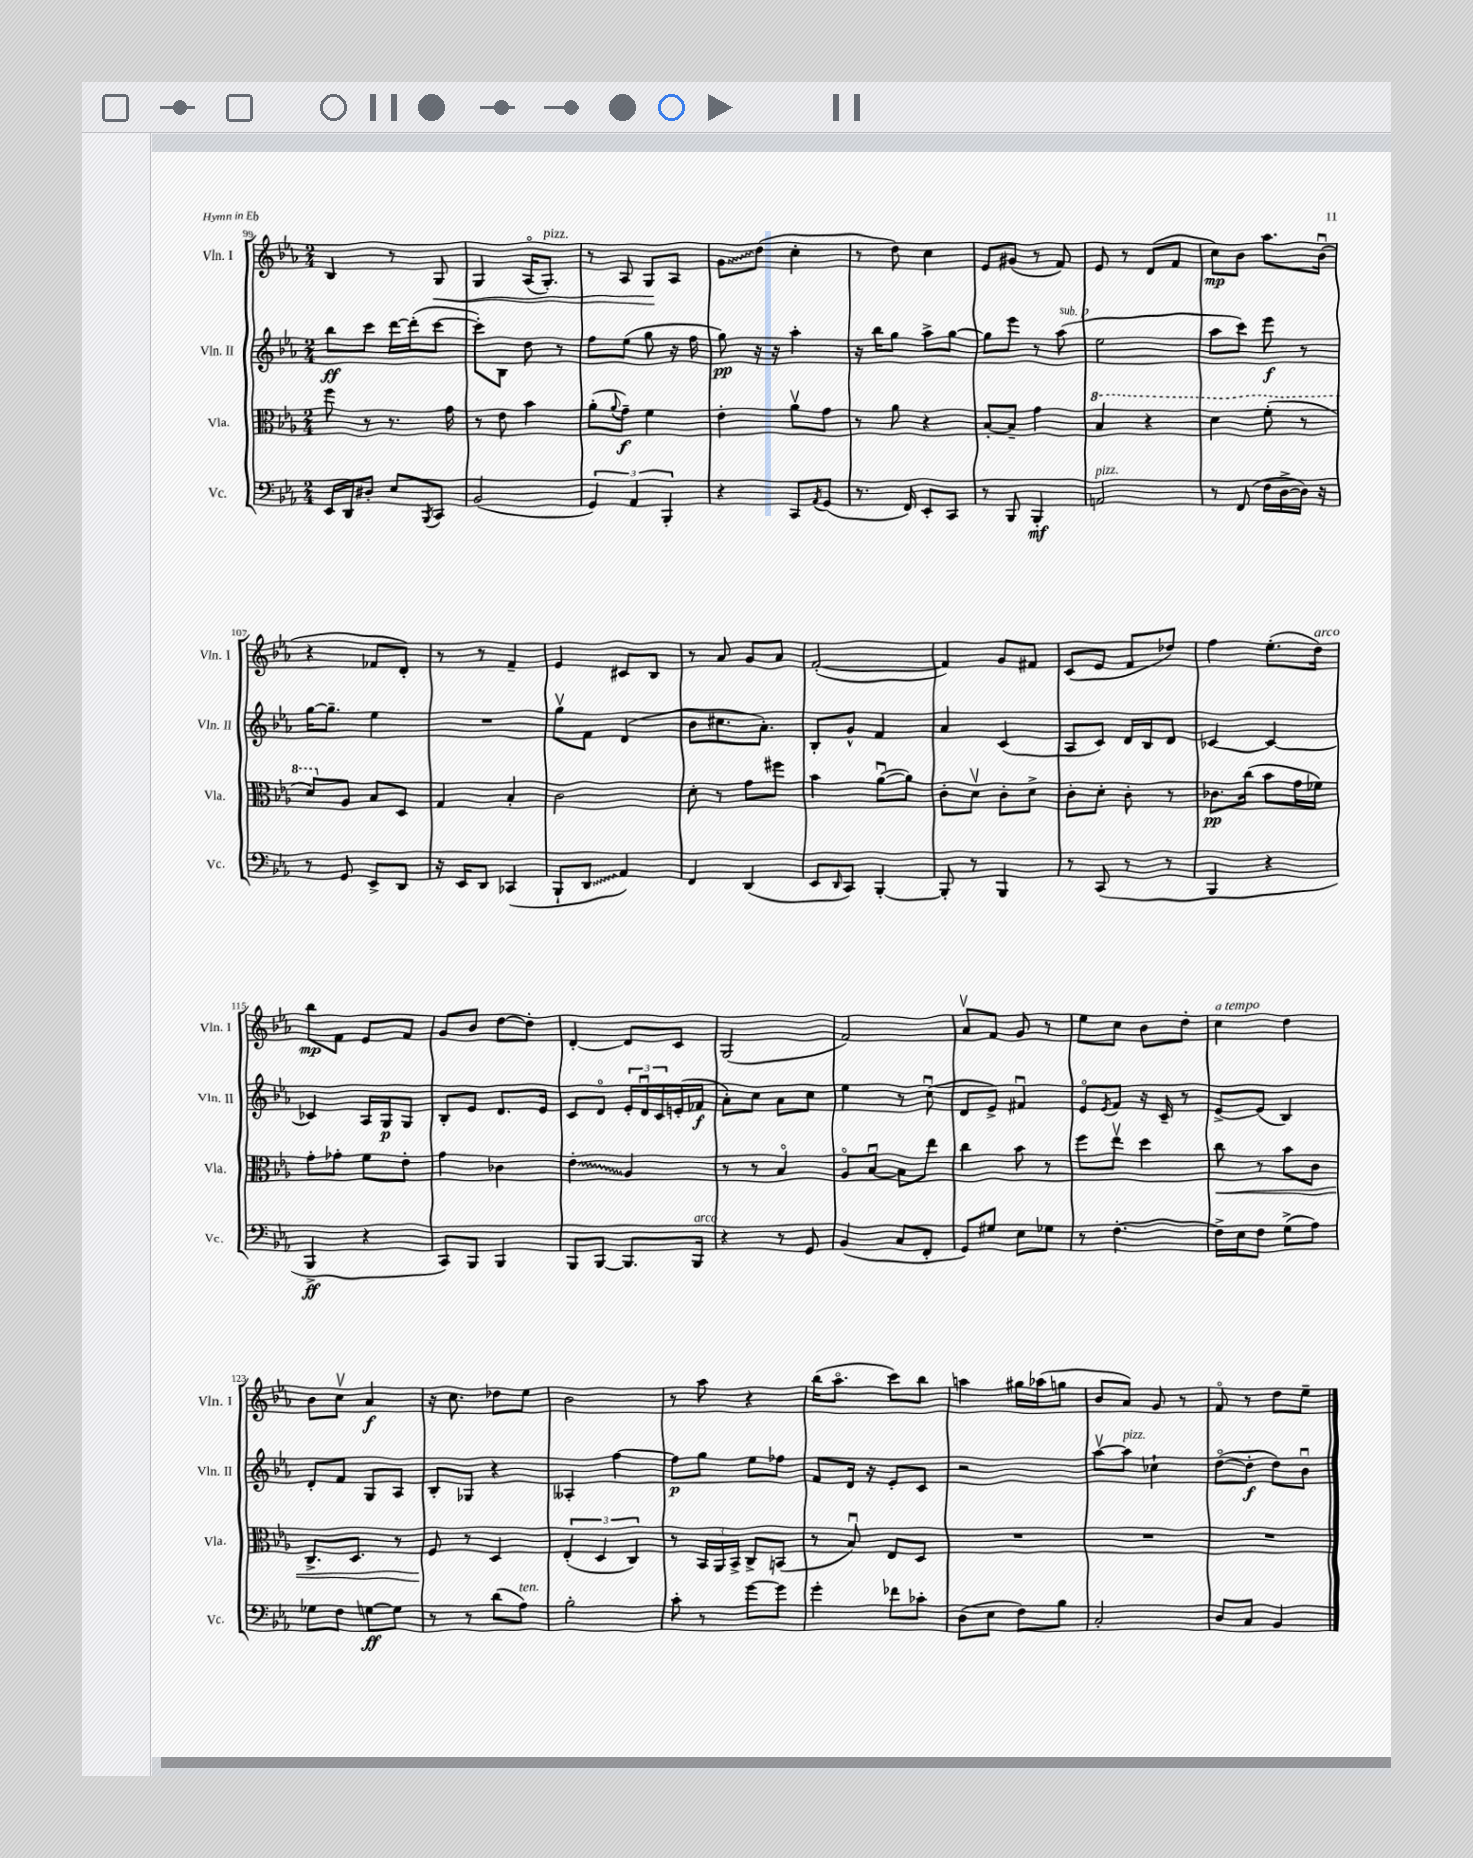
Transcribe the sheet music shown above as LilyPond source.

<<
\new StaffGroup <<
\new Staff = "s0" \with { instrumentName = "Vln. I" shortInstrumentName = "Vln. I" } {
    \clef treble \key ees \major \numericTimeSignature \time 2/4
    bes4 r8 g8\< |
    g4 aes16\flageolet( g8.-.^\markup { \italic "pizz." }) |
    r8 aes8 g8\! aes8 |
    \once \override Glissando.style = #'zigzag g'8\glissando d''8( c''4-. |
    r8 d''8) c''4 |
    ees'8 gis'8( r8 f'8) |
    ees'8 r8 d'8( f'8 |
    c''8\mp) bes'8 aes''8. bes'16\downbow( |
    r4 fes'8 d'8-.) |
    r8 r8 f'4-- |
    ees'4 cis'8 bes8 |
    r8 aes'8 g'8 aes'8 |
    f'2~-.( |
    f'4) g'8 fis'8 |
    c'8( ees'8 f'8 des''8) |
    f''4 ees''8.-.( d''16^\markup { \italic "arco" }) |
    bes''8\mp f'8 ees'8 f'8 |
    g'8 bes'8 d''8~ d''8-. |
    d'4~-. d'8 c'8 |
    g2( |
    f'2) |
    aes'8\upbow f'8 g'8 r8 |
    ees''8 c''8 bes'8 d''8-. |
    c''4^\markup { \italic "a tempo" } d''4 |
    bes'8 c''8\upbow aes'4\f |
    r16 c''8. des''8 ees''8 |
    bes'2 |
    r8 aes''8 r4 |
    bes''16( aes''8.\flageolet c'''8) bes''8 |
    a''4 gis''16 aes''16( g''8 |
    bes'8 aes'8) g'8 r8 |
    f'8\flageolet r8 d''8 ees''8-- \bar "|." |
}
\new Staff = "s1" \with { instrumentName = "Vln. II" shortInstrumentName = "Vln. II" } {
    \clef treble \key ees \major \numericTimeSignature \time 2/4
    bes''8\ff c'''8 d'''16~ d'''16-.( c'''8~ |
    c'''8-.) bes8 d''8 r8 |
    f''8 ees''8( g''8 r16 f''16 |
    g''8\pp) r16 r16 aes''4-. |
    r16 bes''16 g''8 aes''8-> g''8~ |
    g''8 ees'''8 r8 aes''8^\markup { \italic "sub. p" }( |
    ees''2 |
    aes''8 c'''8) ees'''8\f r8 |
    g''16~ g''8.-- ees''4 |
    R2 |
    g''8\upbow f'8 d'4( |
    bes'8 cis''8. aes'8.-.) |
    bes8-. g'8-^ f'4 |
    aes'4 c'4( |
    aes8 c'8) d'16 bes16 d'8 |
    ces'4~ ces'4~ |
    ces'4 aes16 g16\p g8 |
    bes8-. ees'8 d'8. ees'16 |
    c'8 d'8\flageolet \tuplet 3/2 { ees'16-. d'16\downbow c'16 } e'16-.( fes'16\f |
    aes'8-.) c''8 aes'8 c''8 |
    ees''4 r8 c''8\downbow( |
    d'8 ees'8->) fis'4\downbow |
    ees'8\flageolet \acciaccatura { ees'8 } f'8 r16 c'16-- r8 |
    ees'8~-> ees'8( bes4) |
    d'8-. f'8 g8 aes8 |
    bes8-. ges8 r4 |
    aeses4-. f''4~ |
    f''8\p g''8 ees''8 fes''8 |
    f'8 d'16 r16 ees'8-. c'8 |
    r2 |
    aes''8~\upbow aes''8^\markup { \italic "pizz." } ces''4-! |
    d''8~\flageolet( d''8-.\f d''8) bes'8\downbow \bar "|." |
}
\new Staff = "s2" \with { instrumentName = "Vla." shortInstrumentName = "Vla." } {
    \clef alto \key ees \major \numericTimeSignature \time 2/4
    f''8 r8 r8. g'16 |
    r8 ees'8 bes'4 |
    aes'8-.( \appoggiatura { aes'8 } g'8--\f) f'4 |
    ees'4-. aes'8\upbow g'8 |
    r8 aes'8 r4 |
    bes8~-. bes8-- g'4 |
    \ottava #1 bes'4 r4 |
    d''4 f''8-.( r8 |
    d''8) \ottava #0 aes8 bes8 d8 |
    g4 bes4-. |
    c'2 |
    d'8-. r8 g'8 fis''8 |
    bes'4 aes'8~\downbow( aes'8) |
    c'8-. d'8\upbow c'8-. d'8-> |
    c'8-. d'8-. c'8-. r8 |
    ces'8.\pp c''16( bes'8 g'16 fes'16) |
    g'8-. ges'8-. f'8 ees'8-. |
    g'4 ces'4 |
    \once \override Glissando.style = #'zigzag ees'4-.\glissando aes4 |
    r8 r8 bes4\flageolet |
    aes8\flageolet bes8~\downbow bes8 ees''8 |
    c''4 bes'8 r8 |
    f''8 ees''8\upbow d''4 |
    c''8\< r8 bes'8 c'8 |
    c8.-> d8. r8 |
    f8\! r8 d4 |
    \tuplet 3/2 { ees4-.( d4 c4) } |
    r8 \tuplet 3/2 { bes,16 aes,16 bes,16-> } c8-> b,8( |
    r8 bes8\downbow) ees8 d8 |
    R2 |
    R2 |
    R2 \bar "|." |
}
\new Staff = "s3" \with { instrumentName = "Vc." shortInstrumentName = "Vc." } {
    \clef bass \key ees \major \numericTimeSignature \time 2/4
    ees,16 d,16 dis8-. ees8 \acciaccatura { bes,,8 } c,8 |
    bes,2( |
    \tuplet 3/2 { g,4) aes,4 bes,,4-. } |
    r4 c,8 \acciaccatura { aes,8 } g,8( |
    r8. f,16) ees,8-. c,8 |
    r8 bes,,8 bes,,4-.\mf |
    a,2^\markup { \italic "pizz." } |
    r8 f,8( f16 d16~-> d16) r16 |
    r8 g,8 ees,8-> d,8 |
    r16 ees,16 d,8 ces,4( |
    bes,,8-! \once \override Glissando.style = #'zigzag d,8\glissando aes,4) |
    f,4 d,4( |
    ees,8 \grace { d,16 } c,8) bes,,4~-. |
    bes,,8-. r8 bes,,4 |
    r8 c,8( r8 r8 |
    bes,,4 r4 |
    bes,,4->\ff r4 |
    c,8) bes,,8 bes,,4 |
    bes,,8 bes,,8~ bes,,8. bes,,16^\markup { \italic "arco" } |
    r4 r8 g,8 |
    bes,4( c8 f,8-. |
    g,8) gis8 ees8 ges8 |
    r8 f4.~-. |
    f16-> ees16 f8 g8->( aes8) |
    ges8 f8 g8~\ff g8 |
    r8 r8 d'8( aes8^\markup { \italic "ten." }) |
    bes2-. |
    c'8-. r8 g'8~ g'8 |
    g'4-. fes'8 ces'8-. |
    d8( ees8 f8) bes8 |
    c2-. |
    d8 c8 bes,4 \bar "|." |
}
>>
>>
\layout { \context { \Score currentBarNumber = #99 } }
